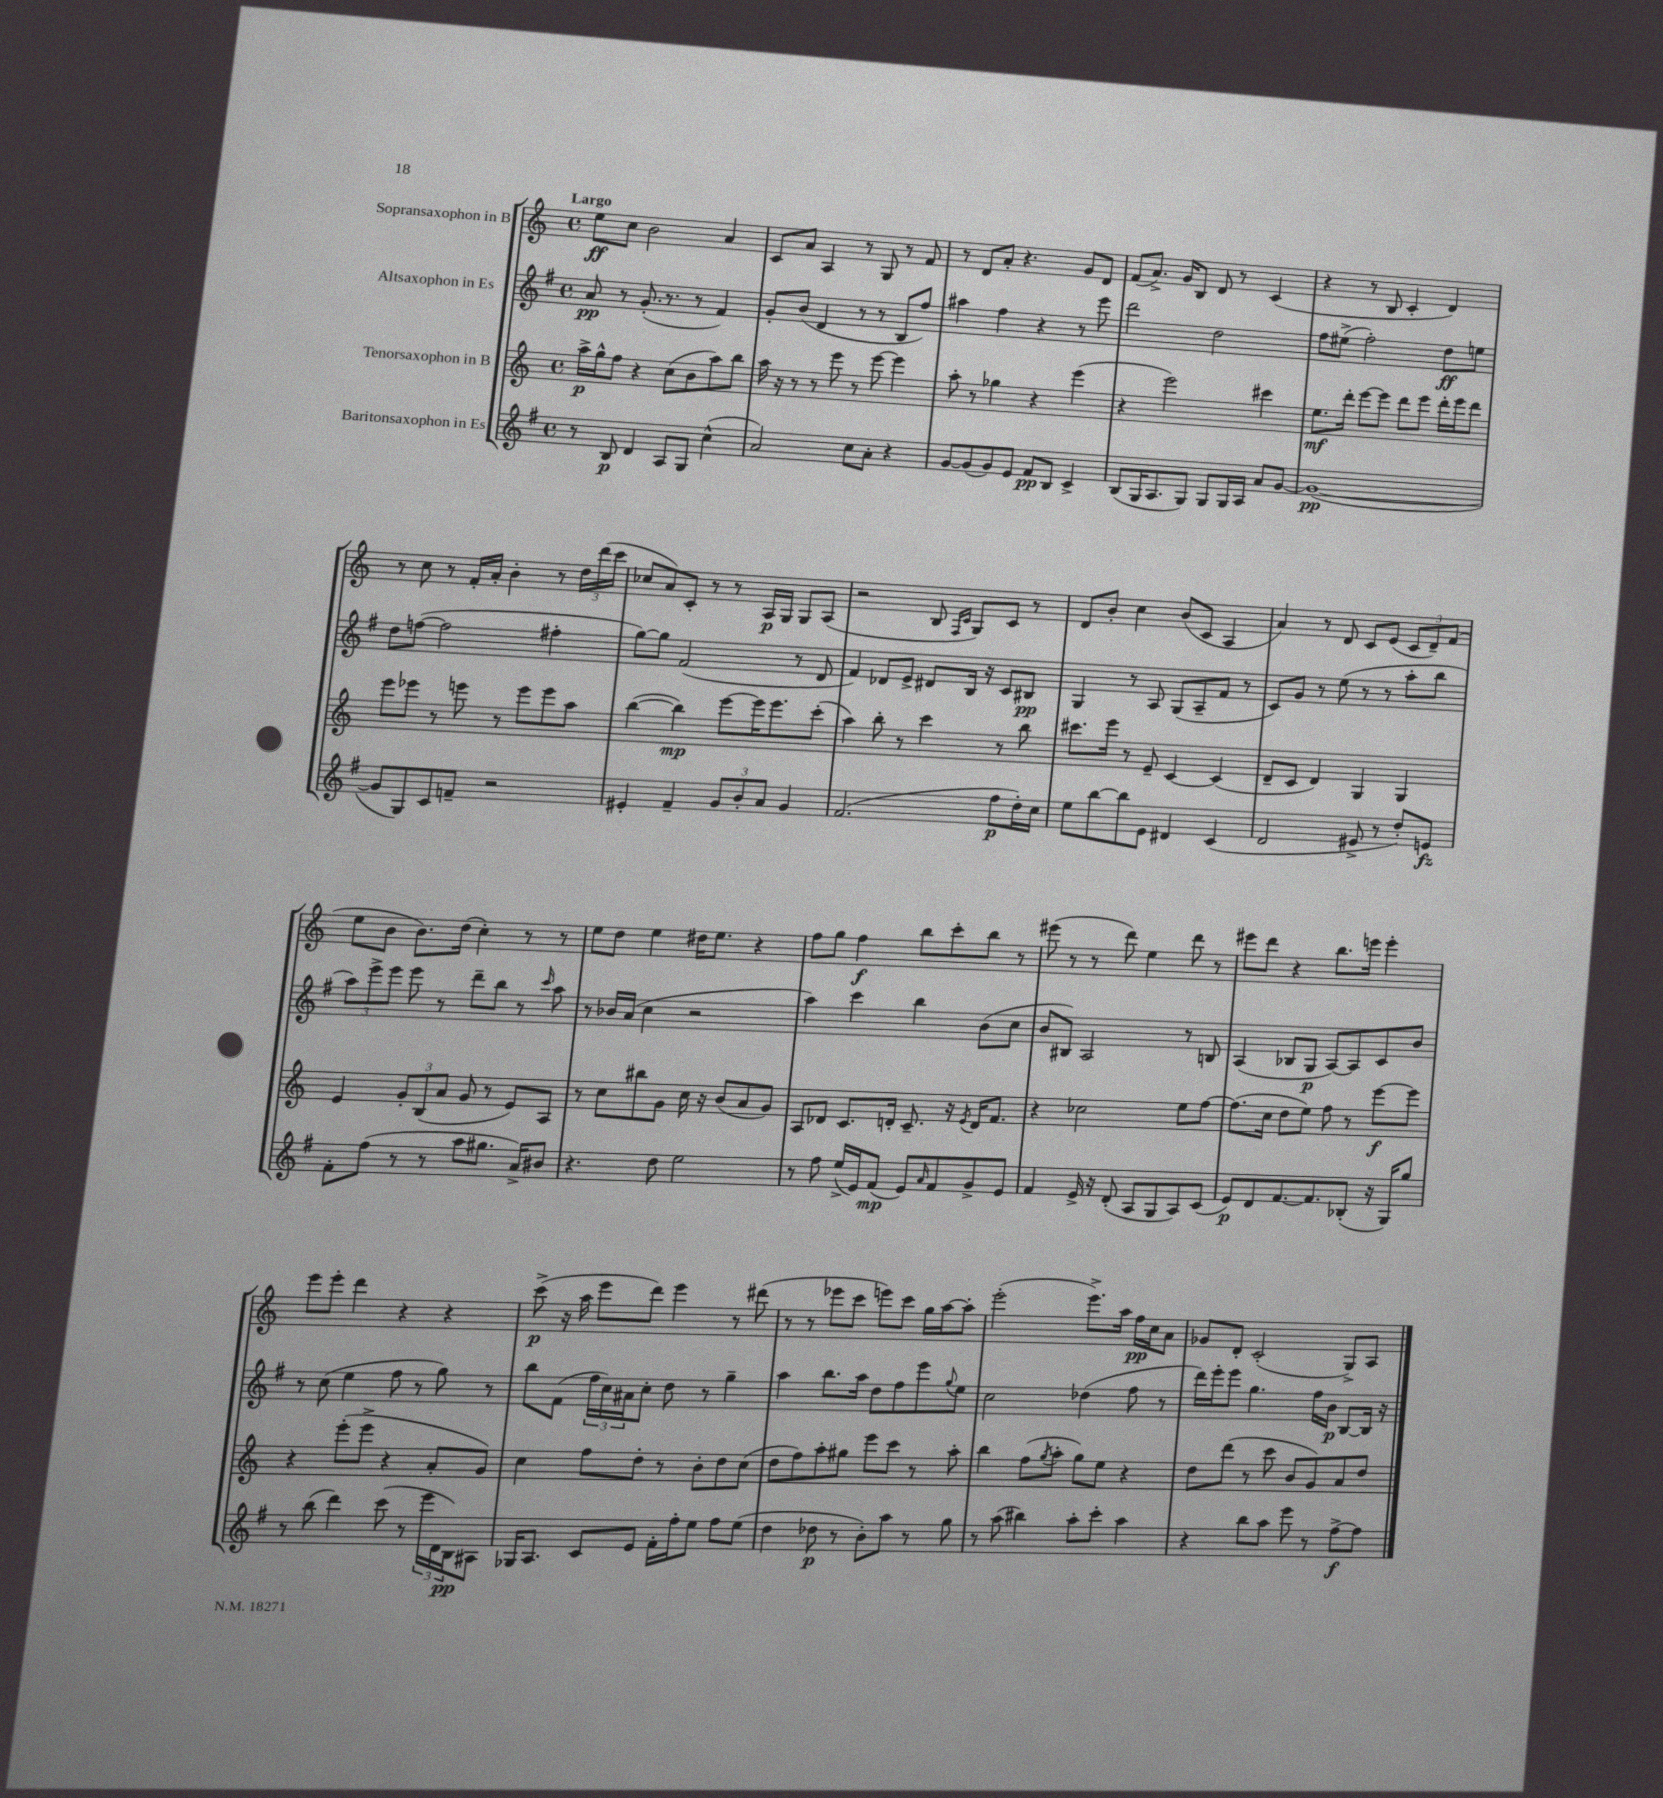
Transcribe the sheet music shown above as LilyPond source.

<<
\new StaffGroup <<
\new Staff = "s0" \with { instrumentName = "Sopransaxophon in B" } {
    \clef treble \key c \major \defaultTimeSignature \time 4/4 \tempo "Largo"
    e''8\ff c''8 b'2 a'4 |
    c'8 a'8 a4 r8 g8 r8 f'8 |
    r8 d'8 a'8-. r4. g'8 d'8 |
    f'8( a'8.->) g'16 b8 d'8 r8 c'4( |
    r4 r8 b8 c'4-. d'4) |
    r8 c''8 r8 f'16-. a'16-. b'4-. r8 \tuplet 3/2 { d''16 d'''16( c'''16 } |
    ces''8 a'8) c'8-. r8 r8 a16\p g16 g8 a8( |
    r2 b8 \grace { f16 c'16 } g8) c'8 r8 |
    d'8 b'8-. c''4 b'8( c'8 a4 |
    a'4) r8 d'8 c'8 e'8( \tuplet 3/2 { c'8 d'8--) f'8( } |
    e''8 b'8 b'8.) d''16( c''4-.) r8 r8 |
    e''8 d''8 e''4 dis''16 e''8. r4 |
    f''8 g''8 f''4\f b''8 c'''8-. b''8 r8 |
    eis'''8( r8 r8 d'''8) e''4 d'''8 r8 |
    eis'''8 d'''8 r4 b''8. e'''16 e'''4-. |
    e'''8 e'''8-. d'''4 r4 r4 |
    c'''8->\p( r16 a''16 e'''8 d'''8) e'''4 r8 dis'''8( |
    r8 r8 ees'''8 c'''8 e'''8) c'''8 g''16 a''16~ a''8-. |
    e'''2-.( e'''8.->) a''16 f''16\pp c''16 a'8 |
    ges'8 d'8-. c'2-.( g8->) a8 \bar "|." |
}
\new Staff = "s1" \with { instrumentName = "Altsaxophon in Es" } {
    \clef treble \key g \major \defaultTimeSignature \time 4/4
    a'8\pp r8 g'8.-.( r8. r8 fis'4) |
    g'8-. b'8( d'4 r8 r8 b8 fis''8) |
    ais''4 fis''4 r4 r8 e'''8 |
    d'''2 d''2 |
    fis''8 eis''8->( fis''2-.) d''8\ff e''8 |
    d''8 f''8~( f''2 fis''4-. |
    g''8~) g''8 fis'2( r8 d'8 |
    fis'4) des'8 e'8-> dis'8 b16 r16 c'8 bis8\pp |
    g4 r8 a8 g8( a8-- fis'8 r8 |
    c'8) g'8 r8 e''8( r8 r8 a''8-. b''8 |
    \tuplet 3/2 { a''8) e'''8-> e'''8 } e'''8 r8 d'''8-- b''8 r8 \grace { c'''16 } a''8 |
    r8 bes'16 a'16( c''4 r2 |
    a''4) c'''4 b''4 b'8( c''8 |
    b'8 bis8) a2 r8 b8 |
    a4( bes8 g8\p a8~) a8 c'8 b'8 |
    r8 c''8( e''4 fis''8 r8 g''8) r8 |
    b''8 fis'8( \tuplet 3/2 { fis''16 c''16) ais'16 } c''8-. d''8 r8 g''4-- |
    a''4 b''8. a''16 d''8 fis''8 e'''8 \appoggiatura { g''8 } e''8 |
    c''2 des''4( fis''8 r8 |
    d'''16) e'''16-. e'''8 g''4. fis''16 b'16\p b8~ b16 r16 \bar "|." |
}
\new Staff = "s2" \with { instrumentName = "Tenorsaxophon in B" } {
    \clef treble \key c \major \defaultTimeSignature \time 4/4
    a''16->\p g''16-^ f''8 r4 c''8( b'8 a''8) b''8 |
    a''16 r16 r8 r8 e'''8 r8 e'''8~ e'''4 |
    a''8-. r8 ges''4 r4 e'''4( |
    r4 e'''2) cis'''4 |
    e''8.\mf d'''16-. e'''8~ e'''8 d'''8 e'''8 d'''16-. e'''16 d'''8 |
    e'''8 ees'''8 r8 e'''8 r8 e'''8 e'''8 a''8 |
    b''4~( b''4\mp) e'''8~ e'''16 e'''8. c'''8-.( |
    a''4) b''8-. r8 c'''4 r8 b''8 |
    cis'''8. e'''16 r8 e'8-- c'4~ c'4( |
    d'8-- c'8 d'4) g4 g4 |
    e'4 \tuplet 3/2 { g'8-. b8( a'8 } g'8 r8 e'8) a8 |
    r8 c''8 bis''8 g'8 c''16 r16 b'8( a'8 g'8) |
    a8 des'8 c'8. d'16-. c'8.-- r16 \acciaccatura { e'8 } d'16 f'8. |
    r4 ces''2 e''8 f''8~ |
    f''8.( c''16 d''8 e''8) f''8 r8 e'''8~\f e'''8 |
    r4 e'''8-.( e'''8-> r4 a'8-. g'8) |
    c''4 f''8 d''8-. r8 b'8-. d''8 c''8( |
    d''8 f''8) a''8-. gis''8 e'''8 c'''8 r8 a''8-. |
    b''4 f''8( \acciaccatura { g''8 } a''8-. g''8) e''8 r4 |
    d''8 d'''8( r8 c'''8 b'8 g'8) a'8 d''8 \bar "|." |
}
\new Staff = "s3" \with { instrumentName = "Baritonsaxophon in Es" } {
    \clef treble \key g \major \defaultTimeSignature \time 4/4
    r8 b8\p d'4 a8 g8 c''4-^( |
    a'2) c''8 a'8-. r4 |
    g'8~ g'8( g'8) e'8 fis'8\pp b8 c'4-> |
    b8( g16 a8. g8) g8 g16 a16 a'8 g'8~ |
    g'1~\pp( |
    g'8 g8) c'8 f'8-- r2 |
    eis'4-. fis'4-- \tuplet 3/2 { g'8 b'8-. a'8 } g'4 |
    fis'2.( fis''8\p d''16-.) c''16 |
    e''8 b''8~ b''8 e'8 dis'4 c'4( |
    d'2 eis'8-> r8 d''8-.) e'8\fz |
    fis'8-. fis''8( r8 r8 a''8 gis''8. a'16->) bis'8 |
    r4. d''8 e''2 |
    r8 fis''8 e''16->( e'16) fis'8\mp( e'8) \grace { a'16 } fis'8 g'8-> e'8 |
    fis'4 e'16-> r16 d'8-.( a8 g8 a8) c'8( |
    e'8\p) d'8 fis'8.~ fis'8. bes8-.( r16 g16) g''8 |
    r8 b''8( d'''4) c'''8( r8 \tuplet 3/2 { e'''16 d'16 b16\pp) } ais8 |
    ges16 a8. c'8 e'8 fis'16-. fis''16-. e''8 fis''8 e''8( |
    d''4 des''8\p r8 b'8-.) a''8 r8 g''8 |
    r8 a''8( bis''4) a''8-. c'''8-. a''4 |
    r4 b''8 a''8 e'''8 r8 fis''8~->\f fis''8 \bar "|." |
}
>>
>>
\layout { \context { \Score \remove "Bar_number_engraver" } }
